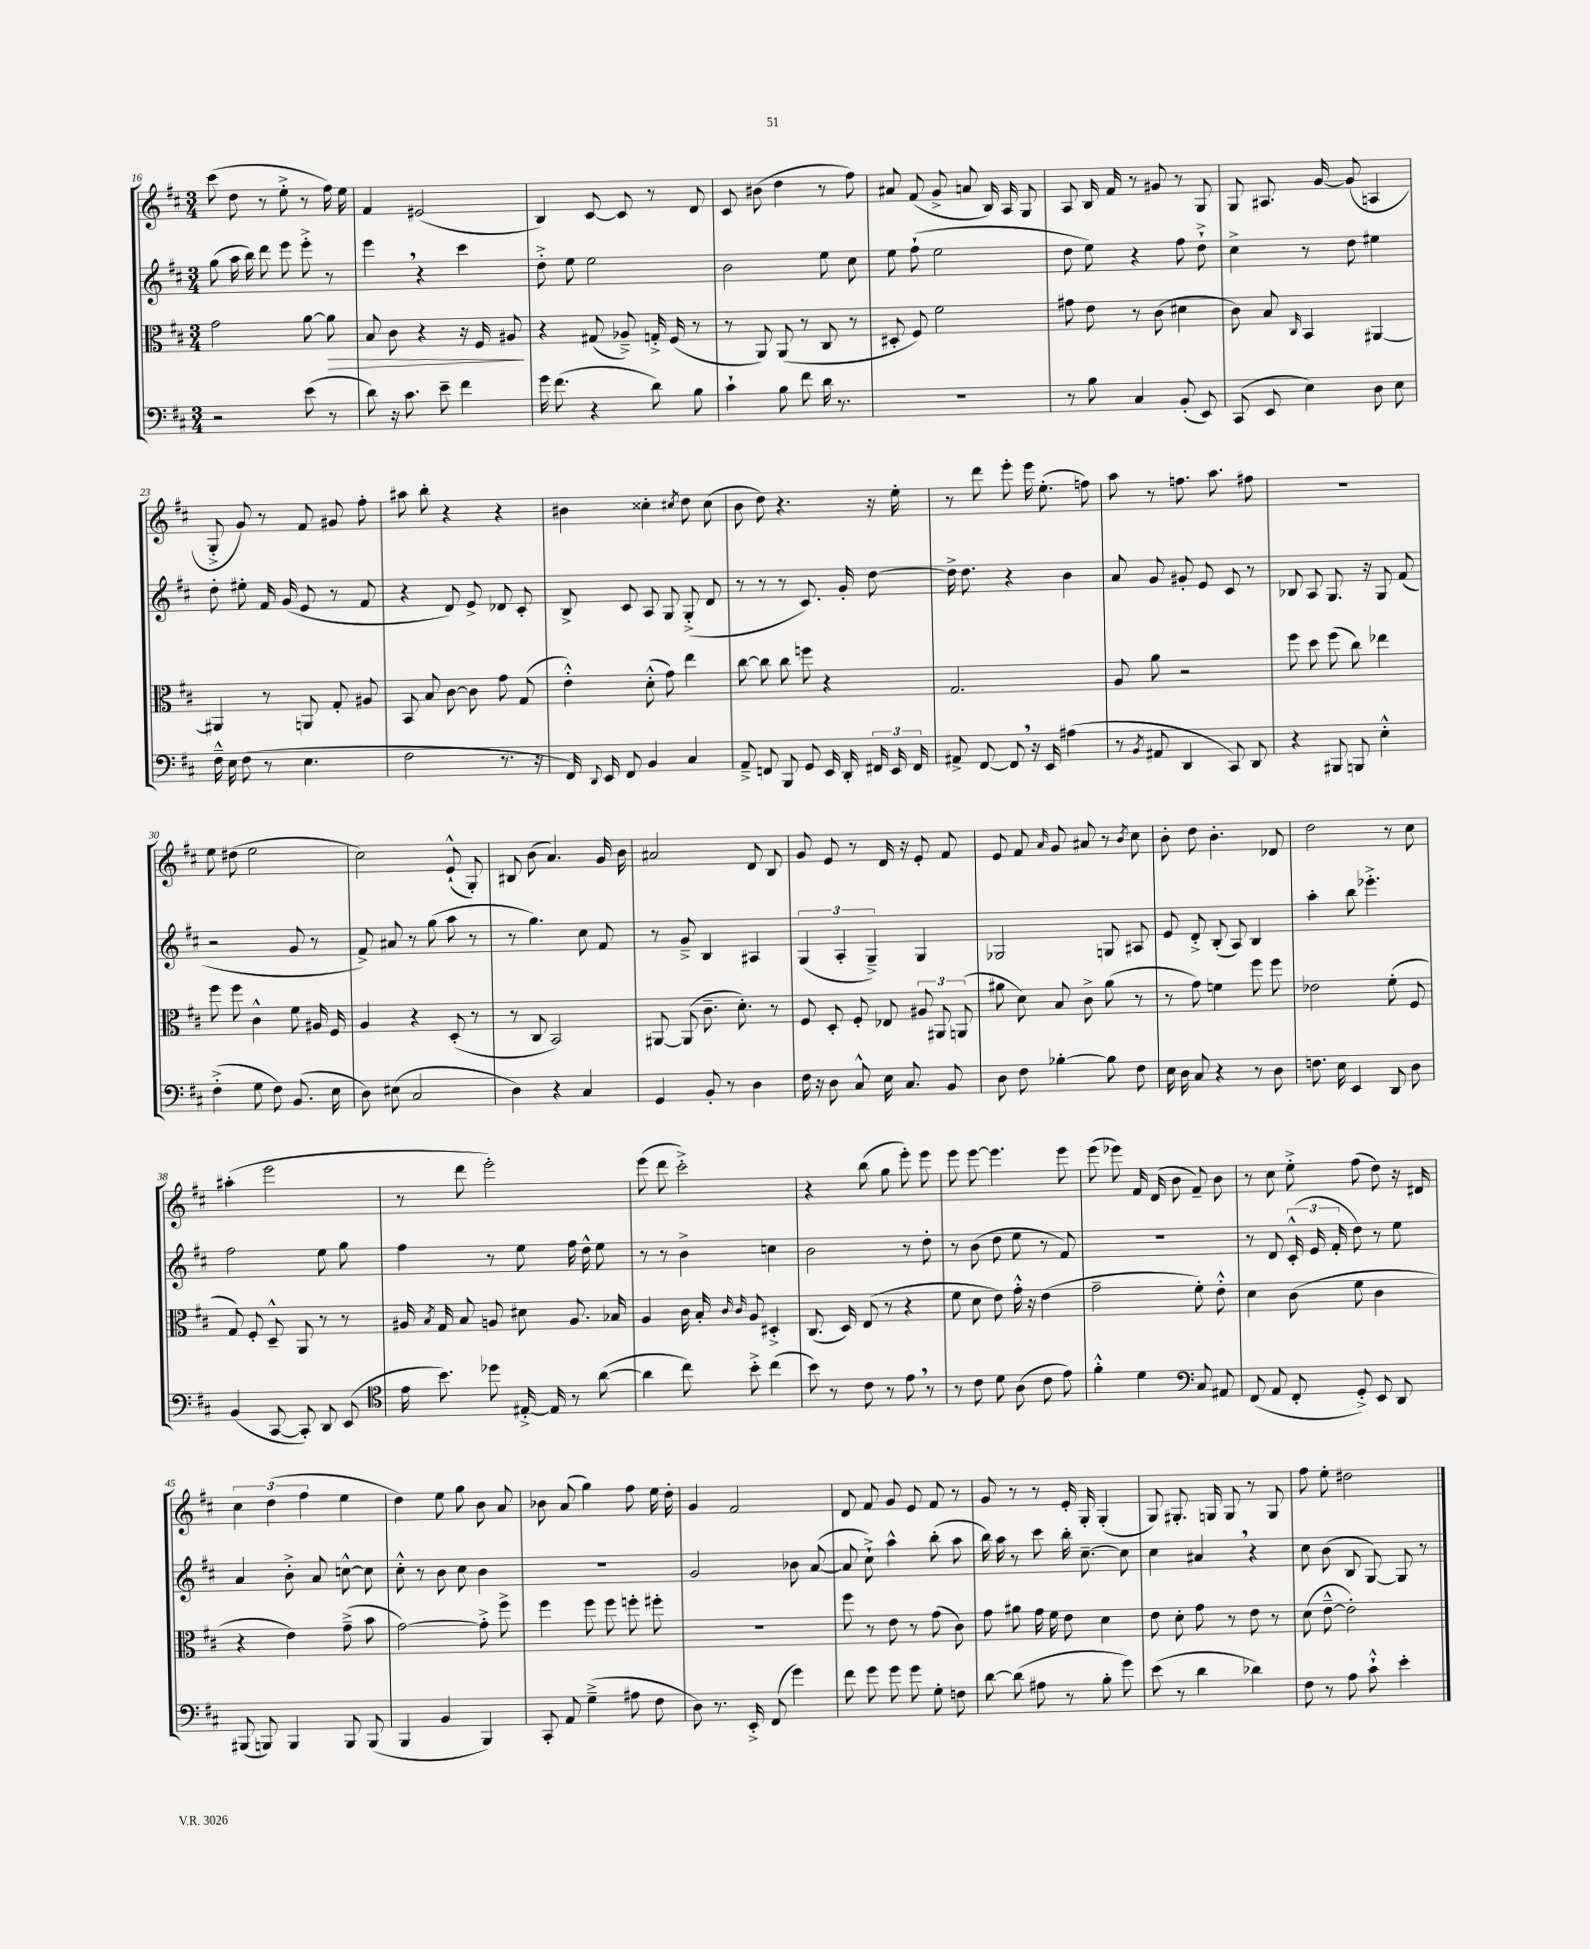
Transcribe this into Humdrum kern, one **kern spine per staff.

**kern	**kern	**kern	**kern
*staff4	*staff3	*staff2	*staff1
*clefF4	*clefC3	*clefG2	*clefG2
*k[f#c#]	*k[f#c#]	*k[f#c#]	*k[f#c#]
*M3/4	*M3/4	*M3/4	*M3/4
2r	2g\	(8gg\	(8ccc#\
.	.	16aa\	8dd\
.	.	16bb\)	.
.	.	8ddd\	8r
.	.	8eee\	8ee'^\
(8e\	[8a\	8eee'^\	8r
8r	8a\]	8r	16ff#\)
.	.	.	16ee\
=	=	=	=
8d\)	8B/	4eee\	4f#/
16r	8c#\	.	.
8.c#\	.	.	.
.	4r	4r	(2e#/
8e~\	.	.	.
4f#\	16r	4ccc#\	.
.	16F#/	.	.
.	8A#/	.	.
=	=	=	=
16g\	4r	8dd'^\	4B/)
(8.f#\	.	.	.
.	.	8ee\	.
4r	(8G#/	2ee\	[8c#/
.	8A-~^/)	.	8c#/]
8d\)	16G'^/	.	8r
.	(16F#/	.	.
8B\	8r	.	8d/
=	=	=	=
4c#`\	8r	2b\	8c#/
.	8AA/)	.	(8b#\
8B\	(8AA/	.	4dd\
8f#\	8r	.	.
16d\	8C#/	8ee\	8r
8.r	.	.	.
.	8r	8cc#\	8ff#\)
=	=	=	=
2.r	8D#'/	8ee\	8a#/
.	8F#/)	(8ff#`\	(8f#/
.	2f#\	2ee\	8g^/
.	.	.	8a/
.	.	.	16B/)
.	.	.	16A/
.	.	.	8G/
=	=	=	=
8r	8g#\	8dd\	8A/
8B\	8e\	8ee\)	16B/
.	.	.	16f#/
4C#/	8r	4r	8r
.	(8c#\	.	8g#/
(8BB'/	4d#\	8ff#\	8r
8EE/)	.	8dd`^\	8G/
=	=	=	=
(8CC#/	8c#\)	4cc#^\	8G/
8EE/	8B/	.	8.A#/
.	16qqC#/	.	.
4E\)	4BB/	8r	.
.	.	.	[16g/
.	.	8dd\	(8g/]
8D\	[4AA#/	4ee#\	4A/
8E\	.	.	.
=	=	=	=
16F#~^^\	4AA#/]	8dd'\	8G'^/
16E\	.	.	.
(8F#\	.	8ee#'\	8g/)
8r	8r	16f#/	8r
.	.	(16g/	.
4.E\	8AA/	8e/	8f#/
.	8G'/	8r	8g#/
.	8A#/	8f#/	8ff#'\
=	=	=	=
2F#\	8BB/	4r	8aa#\
.	8B/	.	8bb'\
.	[8c#\	8d/)	4r
.	8c#\]	8e^/	.
8.r	8g\	8d-/	4r
.	(8G/	8c#'/	.
16r	.	.	.
=	=	=	=
16FF#/)	4e'^^\)	8B^/	4b#\
8qqDD/	.	.	.
16EE/	.	.	.
8FF#/	.	8c#/	.
4BB/	(8d'^^\	8A/	4cc##'\
.	8g\)	8G/	.
.	.	.	8qcc#/
4C#/	4ee\	(8G'^/	8dd\
.	.	8d/	(8cc#\
=	=	=	=
8AA~^/	[8cc#\	8r	8b\
8FF/	8cc#\]	8r	8dd\)
8BBB/	8cc#\	8r	4.r
8GG/	8ff\	8.c#/)	.
16EE/	4r	.	.
16DD'/	.	16g'/	.
24FF#/	.	[8dd\	16r
24EE/	.	.	.
.	.	.	16ee'\
24FF#/	.	.	.
=	=	=	=
8AA#^/	2.G/	16dd^\]	8r
.	.	8.dd\	.
[8FF#/	.	.	8ddd\
8FF#/]	.	4r	8eee'\
16r	.	.	16eee\
16EE/	.	.	(8.ee'\
(4A#\	.	4b\	.
.	.	.	8ff\)
=	=	=	=
8r	8A/	8a/	8aa\
8qBB/	.	.	.
8AA#/	8a\	8g/	8r
4DD/	2r	8g#'/	8.ff\
.	.	8e/	.
.	.	.	8.aa\
8CC#/)	.	8c#/	.
8DD/	.	8r	8ff#\
=	=	=	=
4r	8ff#\	8B-/	2.r
.	8dd\	8A/	.
8BBB#/	(8ff#\	8.G/	.
8BBB/	8cc#\)	.	.
.	.	16r	.
4E'^^\	4ee-\	8G/	.
.	.	(8f#/	.
=	=	=	=
(4F#'^\	8ff#\	2r	8ee\
.	8ff#\	.	(8dd#\
8G\	4c#^^\	.	2ee\
8F#\)	.	.	.
(8.BB/	8f#\	8g/	.
.	16A#/	8r	.
16E\	16F#/	.	.
=	=	=	=
8D\)	4A/	8f#^/)	2cc#\)
(8E#\	.	8a#/	.
2C#/	4r	8r	.
.	.	(8gg\	.
.	(8D'/	8aa\	(8e`^^/
.	8r	8r	8G'/)
=	=	=	=
4D\)	8r	8r	8B#/
.	8C#/	4.gg\)	(8b\
4r	2BB/)	.	4.a/)
4C#/	.	8cc#\	.
.	.	8f#/	16g/
.	.	.	16b\
=	=	=	=
4GG/	[8AA#/	8r	2a#/
.	(8AA#/]	8g~^/	.
8BB'/	8.c#~\	4B/	.
8r	.	.	.
.	8.d'\)	.	.
4D\	.	4A#/	8d/
.	8r	.	8B/
=	=	=	=
16F#\	8F#/	(6G/	8g/
16r	.	.	.
8D\	8D'/	.	8e/
.	.	6A'/	.
8C#^^/	8F#'/	.	8r
.	.	6G~^/)	.
16E\	8E-/	.	16d/
8.C#/	.	.	16r
.	12A#/	4G/	8e'/
.	12AA#/	.	.
8BB/	.	.	8f#/
.	(12AA/	.	.
=	=	=	=
8D\	8a#\	2G-/	8e/
8F#\	8d\)	.	8f#/
.	.	.	16qqa/
[4B-'\	8B/	.	8g/
.	8c#^\	.	8a#/
8B-\]	(8a#\	8G/	8r
.	.	.	8qb/
8F#\	8r	8A#/	8cc#\
=	=	=	=
16E\	8r	8e/	8b'\
16D\	.	.	.
8C#/	8g\)	8d'^/	8dd\
4r	4f\	(8B'/	4.b'\
.	.	8A/)	.
8r	8ff#\	4B/	.
8D\	8ff#\	.	8d-/
=	=	=	=
8.F\	2e-\	4aa'\	2dd\
16E\	.	.	.
4EE/	.	8bb\	.
.	.	4.eee-'^\	.
8DD/	(8f#'\	.	8r
8D\	8F#/	.	8cc#\
=	=	=	=
(4BB/	8G/)	2ff#\	(4aa#'\
.	8F#'/	.	.
[8CC#/	8D~^^/	.	2eee\
8CC#'/])	8AA/	.	.
8DD/	8r	8ee\	.
(8EE/	8r	8gg\	.
=	=	=	=
*clefC4	*	*	*
16e\	16A#/	4ff#\	8r
.	8qB/	.	.
8.b\)	16G/	.	.
.	8B/	.	8ddd\
8dd-\	8A/	8r	2eee'\)
[16E#'^/	8d#\	8ee\	.
16E#/]	.	.	.
8r	8.A/	16ff#\	.
.	.	16dd^^\	.
([8a\	.	8ee\	.
.	16B-/	.	.
=	=	=	=
4a\]	4A/	8r	(8eee\
.	.	8r	8ddd\
8cc#\)	16c#\	4b^\	2ccc#'^\)
.	16B'/	.	.
.	16qqc#/	.	.
.	16qqc#/	.	.
8b'^\	8A/	.	.
(4cc#\	4D#'^/	4cc\	.
=	=	=	=
8b\)	(8.C#/	2b\	4r
8r	.	.	.
.	16D/)	.	.
8c#\	(8E/	.	(8bb\
8r	8r	.	8gg\
8e\	4r	8r	8eee'\)
8r	.	8dd'\	8eee\
=	=	=	=
8r	8f#\	8r	8eee\
8c#\	8d\	(8b\	[8eee\
8d\	8e\)	8dd\	4.eee\]
(8A\	16g'^^\	8ee\	.
.	16r	.	.
8c#\	(4e\	8r	.
8e\)	.	8f#/)	8eee\
=	=	=	=
4f#'^^\	2g~\	2.r	(8eee\
.	.	.	8eee-\)
4d\	.	.	16f#/
.	.	.	(16d/
.	.	.	8b\
*clefF4	*	*	*
8C#/	8f#'\)	.	8f#~/)
8AA#/	8e'^^\	.	8b\
=	=	=	=
(8FF#/	4d\	8r	8r
8AA/	.	8d/	8cc#\
8FF#'/	(8c#\	(24c#'^^/	8ee'^\
.	.	24e/	.
.	.	24f#'/	.
8GG'^/)	8f#\	8dd\)	(8ff#\
8EE/	4c#\	8r	8dd\)
8DD/	.	8ee\	16r
.	.	.	16d#/
=	=	=	=
(8BBB#/	4r	4a/	6cc#\
8BBB/)	.	.	.
.	.	.	(6dd\
4BBB/	4e\)	8b'^\	.
.	.	.	6ff#\
.	.	8a/	.
8BBB/	(8g~^\	[8cc^^\	4ee\
(8BBB/	8b\	8cc\]	.
=	=	=	=
4BBB/	[2g\)	8cc#'^^\	4dd\)
.	.	8r	.
4BB/	.	8b\	8ee\
.	.	8cc#\	8gg\
4BBB/)	8g'^\]	4b\	8b\
.	8ff#^\	.	8a/
=	=	=	=
8CC#'/	4ff#\	2.r	8b-\
8AA/	.	.	(8a/
(4G~^\	8ff#\	.	4gg\)
.	8ff#\	.	.
8A#\	8ff'\	.	8ff#\
8F#\	8ff#'\	.	16ee\
.	.	.	16dd'\
=	=	=	=
8D\)	2.r	2g/	4g/
8.r	.	.	.
.	.	.	2f#/
16EE'^/	.	.	.
(8FF#/	.	.	.
4g\)	.	8b-\	.
.	.	([8a/	.
=	=	=	=
8f#\	8ff#\	8a/]	8d/
8g\	8r	8cc#`^\)	8f#/
8g\	8e\	4aa^^\	8g/
8g\	8r	.	8e/
8G'\	(8g\	(8bb'\	8f#/
8F\	8c#\)	8aa\	8r
=	=	=	=
[8d\	8g\	16bb\)	8g/
.	.	16aa\	.
(8d\]	8a#\	8r	8r
8A#\	16g\	8ccc#\	8r
.	16f#\	.	.
8r	8e\	16bb'\	16e'/
.	.	[8.cc#~\	16G'/
8B'\	4d\	.	(4G'/
8g\)	.	8cc#\]	.
=	=	=	=
(8e\	8e\	4cc#\	8G/)
8r	8d'\	.	8.G#'/
4d\	8g\	4a#/	.
.	.	.	16G/
.	8r	.	8G/
4d-\)	8e\	4r	8r
.	8r	.	8G/
=	=	=	=
8F#\	(8d\	8cc#\	8ff#\
8r	[8e~^^\	(8b\	8ee'\
8A\	2e'\])	8B/	2dd#\
8c#`^^\	.	[8G/)	.
4e'\	.	8G/]	.
.	.	8r	.
==	==	==	==
*-	*-	*-	*-
